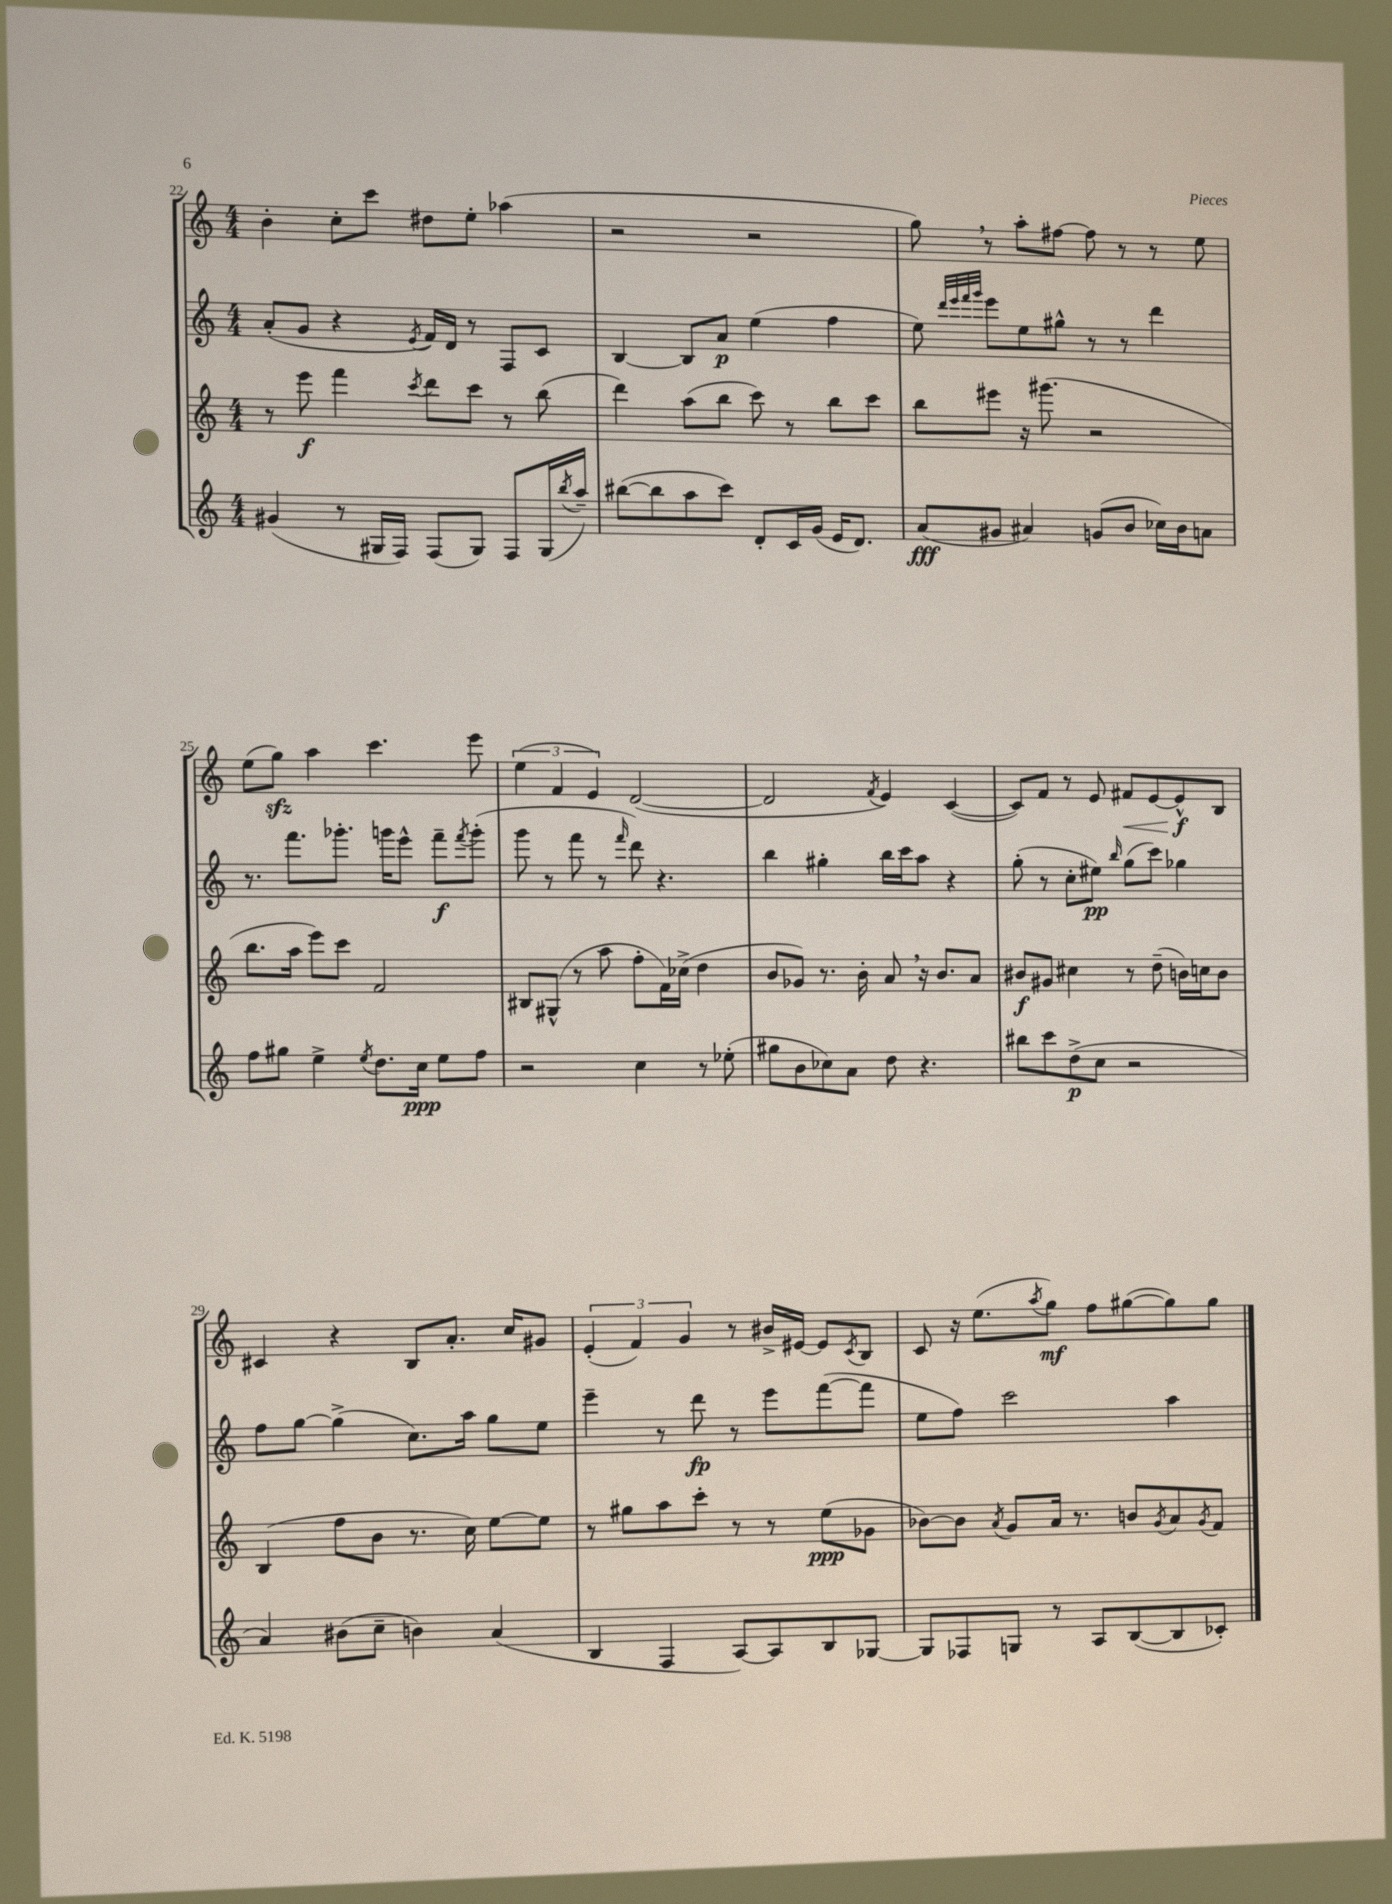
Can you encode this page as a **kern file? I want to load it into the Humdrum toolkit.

**kern	**dynam	**kern	**dynam	**kern	**dynam	**kern	**dynam
*part4	*part4	*part3	*part3	*part2	*part2	*part1	*part1
*staff4	*staff4	*staff3	*staff3	*staff2	*staff2	*staff1	*staff1
*clefG2	*	*clefG2	*	*clefG2	*	*clefG2	*
*k[]	*	*k[]	*	*k[]	*	*k[]	*
*M4/4	*	*M4/4	*	*M4/4	*	*M4/4	*
=22	=22	=22	=22	=22	=22	=22	=22
(4g#X/	.	8r	.	(8a'/L	.	4b'\	.
.	.	8eee\	f	8g/J	.	.	.
8r	.	4fff\	.	4r	.	8cc'\L	.
16G#X/LL	.	.	.	.	.	8ccc\J	.
16F/JJ)	.	.	.	.	.	.	.
.	.	8qccc/	.	8qe/	.	.	.
(8F/L	.	8ddd\L	.	16f/LL)	.	8dd#X\L	.
.	.	.	.	16d/JJ	.	.	.
8G#/J)	.	8ccc\J	.	8r	.	8ee'\J	.
8F/L	.	8r	.	8F/L	.	(4aa-X\	.
(16G#/L	.	(8bb\	.	8c/J	.	.	.
8qbb/	.	.	.	.	.	.	.
16aa~/JJ)	.	.	.	.	.	.	.
=23	=23	=23	=23	=23	=23	=23	=23
([8bb#X\L	.	4ddd\)	.	[4B/	.	2r	.
8bb#\]	.	.	.	.	.	.	.
8aa\	.	(8aa\L	.	8B/L]	.	.	.
8ccc\J)	.	8bb\J	.	8a/J	p	.	.
8d'/L	.	8ccc\)	.	(4ee\	.	2r	.
16c/L	.	8r	.	.	.	.	.
(16g/JJ	.	.	.	.	.	.	.
16e/KL	.	8bb\L	.	4ff\	.	.	.
8.d/J)	.	.	.	.	.	.	.
.	.	8ccc\J	.	.	.	.	.
=24	=24	=24	=24	=24	=24	=24	=24
(8a/L	fff	8bb\L	.	8ee\)	.	8gg,\)	.
.	.	.	.	32qqddd/LLL	.	.	.
.	.	.	.	32qqeee/	.	.	.
.	.	.	.	32qqfff/	.	.	.
.	.	.	.	32qqggg/JJJ	.	.	.
8g#X/J	.	8eee#X\J	.	8eee\L	.	8r	.
4a#X/)	.	16r	.	8ee\	.	8aa'\L	.
.	.	(8.ggg#X\	.	.	.	.	.
.	.	.	.	8gg#X^^\J	.	[8ff#X\J	.
(8gn/L	.	2r	.	8r	.	8ff#\]	.
8b/J	.	.	.	8r	.	8r	.
16cc-X\LL)	.	.	.	4ddd\	.	8r	.
16b\J	.	.	.	.	.	.	.
8an\J	.	.	.	.	.	8ee\	.
!!LO:LB:g=z
=25	=25	=25	=25	=25	=25	=25	=25
8ff\L	.	8.bb\L	.	8.r	.	(8ee\L	.
8gg#X\J	.	.	.	.	.	8ggzz\J)	.
.	.	16aa\Jk	.	8.fff\L	.	.	.
4ee^\	.	8eee\L)	.	.	.	4aa\	.
.	.	8ccc\J	.	8.ggg-X'\J	.	.	.
8qee/	.	.	.	.	.	.	.
8.dd\L	.	2f/	.	.	.	4.ccc\	.
.	.	.	.	16gggn\KL	.	.	.
.	.	.	.	8eee^^\J	.	.	.
16cc\Jk	ppp	.	.	.	.	.	.
8ee\L	.	.	.	8fff~\L	f	.	.
.	.	.	.	8qfff/	.	.	.
8ff\J	.	.	.	(8ggg'\J	.	8eee\	.
=26	=26	=26	=26	=26	=26	=26	=26
2r	.	8B#X/L	.	8ggg\	.	(6ee\	.
.	.	(8G#X^^/J	.	8r	.	.	.
.	.	.	.	.	.	6f/	.
.	.	8r	.	8fff\	.	.	.
.	.	.	.	.	.	6e/)	.
.	.	8aa\	.	8r	.	.	.
.	.	.	.	16qqfff/	.	.	.
4cc\	.	8ff'\L	.	8ddd\)	.	([2d/	.
.	.	16f\L)	.	4.r	.	.	.
.	.	(16cc-X^\JJ	.	.	.	.	.
8r	.	4dd\	.	.	.	.	.
(8ee-X'\	.	.	.	.	.	.	.
=27	=27	=27	=27	=27	=27	=27	=27
8gg#X\L	.	8b/L	.	4bb\	.	2d/]	.
8b\	.	8g-X/J)	.	.	.	.	.
8cc-X\)	.	8.r	.	4gg#X'\	.	.	.
8a\J	.	.	.	.	.	.	.
.	.	16b'\	.	.	.	.	.
.	.	.	.	.	.	8qf/	.
8dd\	.	8a,/	.	16bb\LL	.	4e/)	.
.	.	.	.	16ccc\J	.	.	.
4.r	.	16r	.	8aa\J	.	.	.
.	.	8.b/L	.	.	.	.	.
.	.	.	.	4r	.	([4c/	.
.	.	8a/J	.	.	.	.	.
=28	=28	=28	=28	=28	=28	=28	=28
8bb#X\L	.	8b#X/L	f	(8gg'\	.	8c/L])	.
8ccc\	.	8g#X/J	.	8r	.	8f/J	.
(8dd^\	p	4cc#X\	.	8cc'\L	.	8r	.
8cc\J	.	.	.	8ee#X\J)	pp	8e/	.
.	.	.	.	16qqbb/	.	.	.
!	!	!	!	!	!	!	!LO:HP:b
2r	.	8r	.	(8gg\L	.	8f#X/L	<
.	.	(8dd~\	.	8ccc\J)	.	[8e/	.
.	.	16bn\LL)	.	4gg-X\	.	8e^^/]	f
.	.	16ccn\J	.	.	.	.	.
.	.	8b\J	.	.	.	8B/J	[
!!LO:LB:g=z
=29	=29	=29	=29	=29	=29	=29	=29
4a/)	.	(4B/	.	8ff\L	.	4c#X/	.
.	.	.	.	[8gg\J	.	.	.
(8b#X\L	.	8ff\L	.	(4gg^\]	.	4r	.
8cc~\J	.	8b\J	.	.	.	.	.
4bn\)	.	8.r	.	8.cc\L)	.	8B/L	.
.	.	.	.	.	.	8.a'/J	.
.	.	16cc\)	.	16aa\Jk	.	.	.
(4a/	.	[8ee\L	.	8gg\L	.	.	.
.	.	.	.	.	.	16cc/KL	.
.	.	8ee\J]	.	8ee\J	.	8g#X/J	.
=30	=30	=30	=30	=30	=30	=30	=30
4B/	.	8r	.	4eee~\	.	(6e'/	.
.	.	8gg#X\L	.	.	.	.	.
.	.	.	.	.	.	6f/)	.
4F/	.	8aa\	.	8r	.	.	.
.	.	.	.	.	.	6g/	.
.	.	8ccc'\J	.	8ddd\	fp	.	.
[8A/L)	.	8r	.	8r	.	8r	.
8A/]	.	8r	.	8eee\L	.	16b#X^/LL	.
.	.	.	.	.	.	[16e#X/JJ	.
8B/	.	(8ee\L	ppp	([8fff\	.	8e#/L]	.
.	.	.	.	.	.	8qc/	.
[8G-X/J	.	8g-X\J	.	8fff\J]	.	8B/J	.
=31	=31	=31	=31	=31	=31	=31	=31
8G-/L]	.	[8b-X\L)	.	8ee\L	.	8c/	.
8F-X/	.	8b-\J]	.	8ff\J)	.	16r	.
.	.	.	.	.	.	(8.ee\L	.
.	.	8qa/	.	.	.	.	.
8Gn/J	.	8g/L	.	2ccc\	.	.	.
.	.	.	.	.	.	8qaa/	.
8r	.	16a/Jk	.	.	.	8gg\J)	mf
.	.	8.r	.	.	.	.	.
8A/L	.	.	.	.	.	8ff\L	.
([8B/	.	8bn/L	.	.	.	([8gg#X\	.
.	.	8qg/	.	.	.	.	.
8B/]	.	8a/	.	4aa\	.	8gg#\])	.
.	.	8qg/	.	.	.	.	.
8c-X'/J)	.	8f/J	.	.	.	8gg#\J	.
==	==	==	==	==	==	==	==
*-	*-	*-	*-	*-	*-	*-	*-
